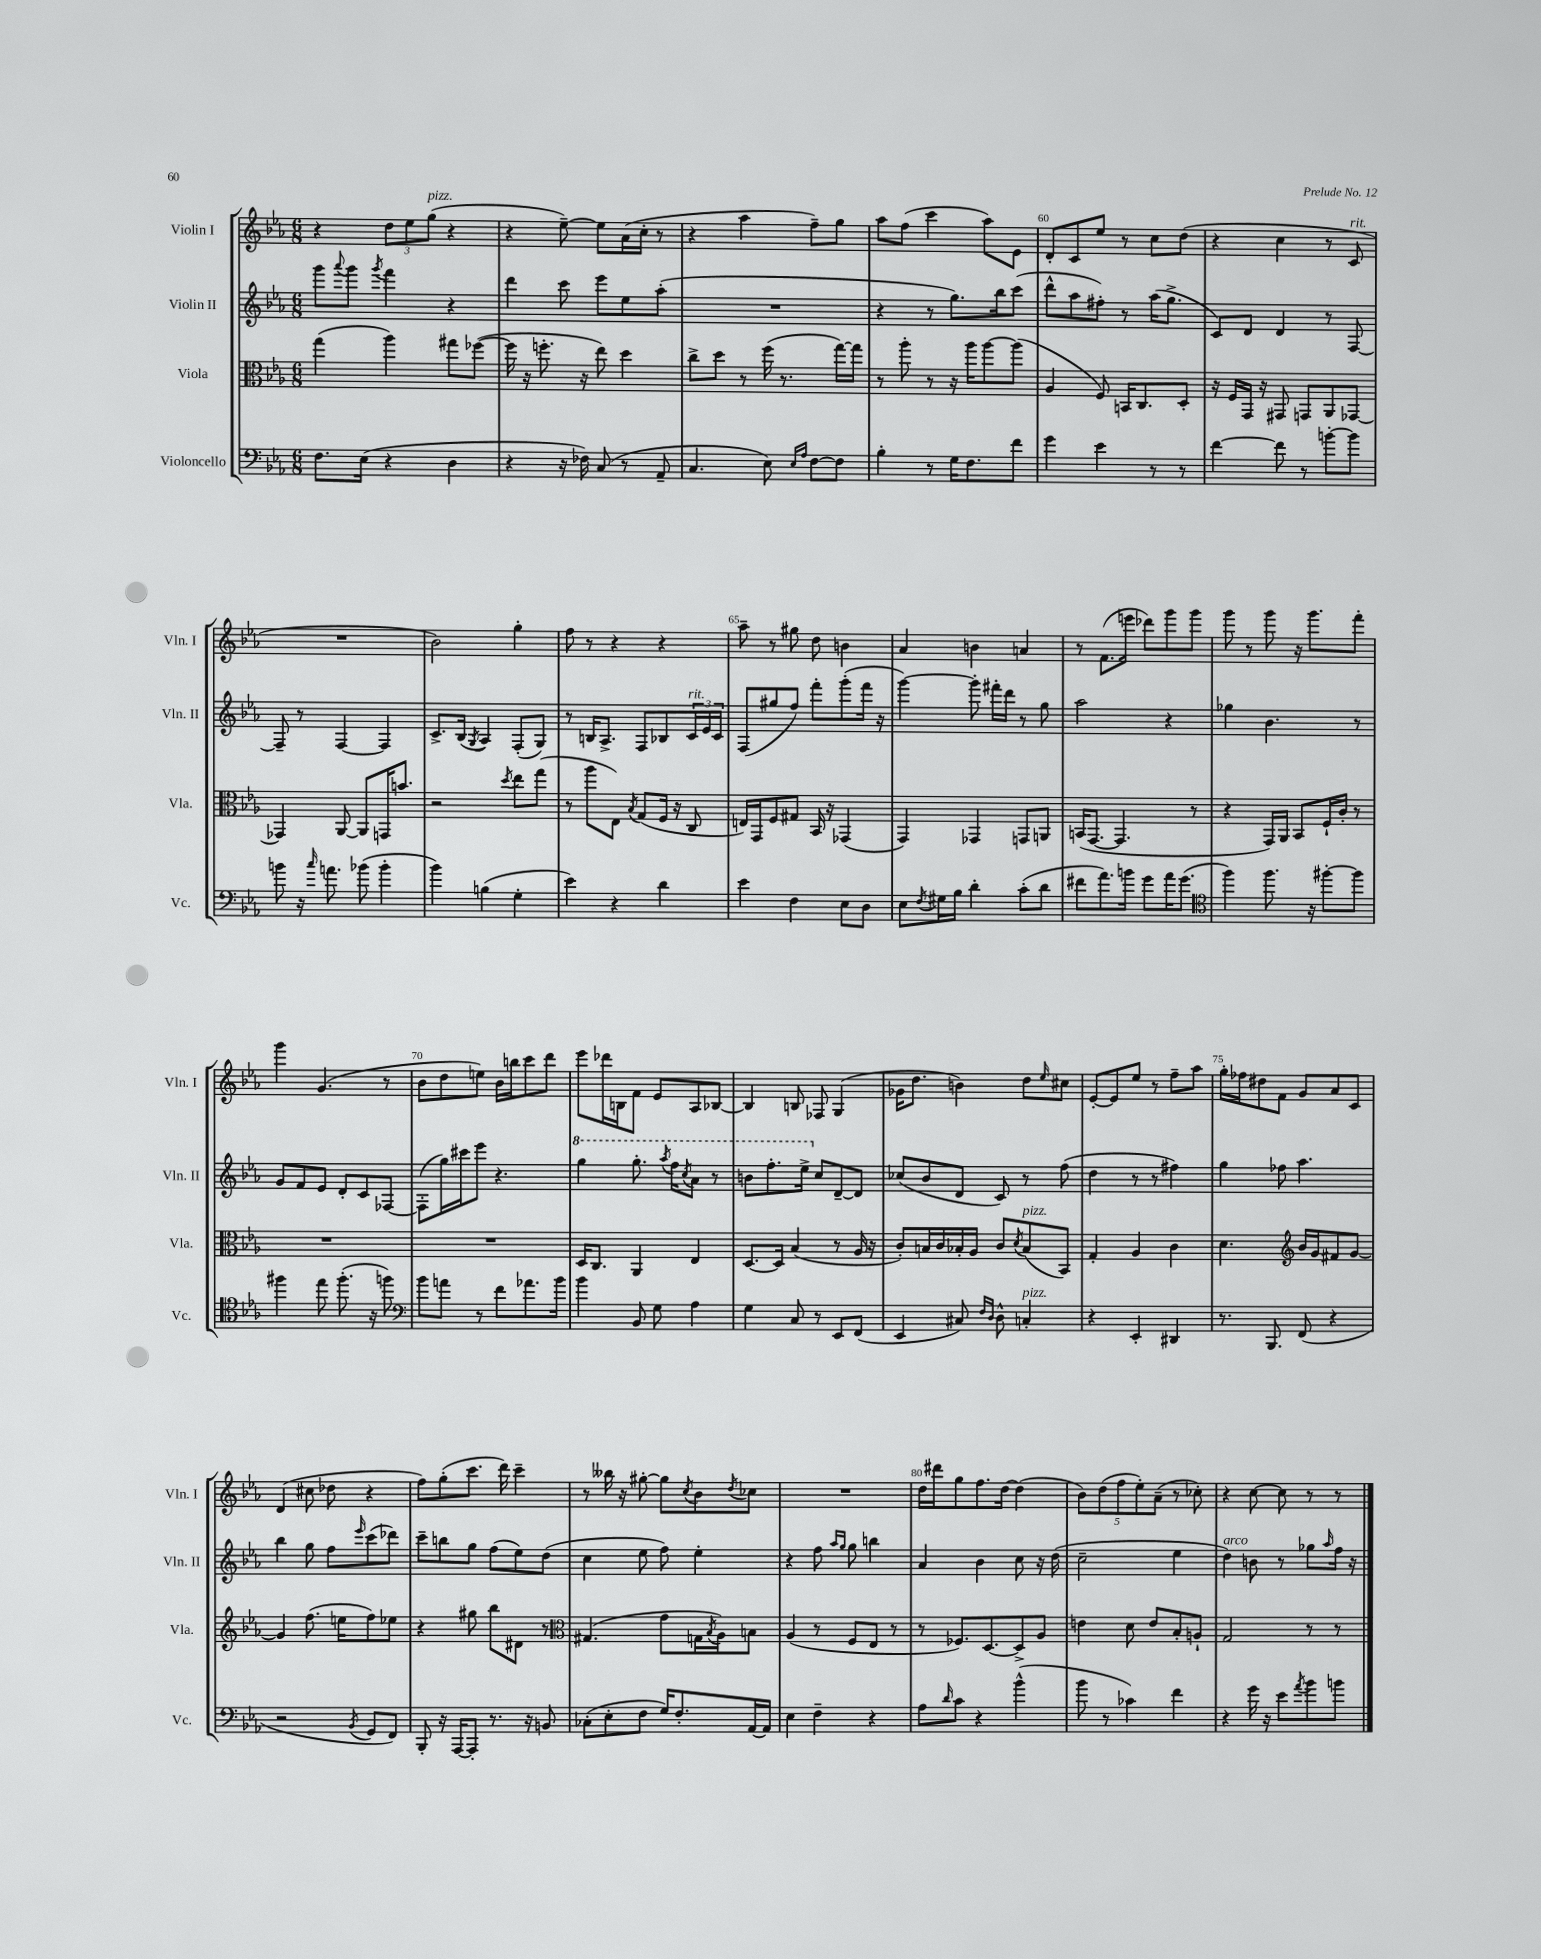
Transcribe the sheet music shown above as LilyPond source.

<<
\new StaffGroup <<
\new Staff = "s0" \with { instrumentName = "Violin I" shortInstrumentName = "Vln. I" } {
    \clef treble \key ees \major \numericTimeSignature \time 6/8
    r4 \tuplet 3/2 { d''8 ees''8 g''8^\markup { \italic "pizz." }( } r4 |
    r4 ees''8~--) ees''8 aes'16( c''16-. r8 |
    r4 aes''4 f''8--) g''8 |
    aes''8 f''8( c'''4 aes''8) ees'8 |
    d'8-. c'8 ees''8 r8 c''8 d''8( |
    r4 c''4 r8 c'8^\markup { \italic "rit." } |
    R2. |
    bes'2) g''4-. |
    f''8 r8 r4 r4 |
    aes''8-- r8 gis''8 d''8 b'4 |
    aes'4 b'4 a'4 |
    r8 f'8.( e'''16 des'''8) g'''8 g'''8 |
    g'''8 r8 g'''8 r16 g'''8. f'''8-. |
    g'''4 g'4.( r8 |
    bes'8 d''8 e''8) bes'16 b''16 c'''8 d'''8 |
    ees'''8 des'''16 b16 f'8 ees'8 aes8 bes8~ |
    bes4 b8 fes8 g4( |
    ges'16 d''8. b'4) d''8 \grace { ees''16 } cis''8 |
    ees'8~-. ees'8 ees''8 r8 f''8-- aes''8 |
    g''16-. fes''16 dis''8 f'8 g'8 aes'8 c'8 |
    d'4( cis''8 des''8 r4 |
    f''8) g''8-.( c'''8. d'''16) c'''4-- |
    r8 beses''16 r16 gis''8~-. gis''8 \acciaccatura { c''8 } bes'8 \acciaccatura { d''8 } ces''8 |
    R2. |
    d''16 dis'''16 g''8 f''8. d''16~ d''4( |
    \tuplet 5/4 { bes'8) d''8( f''8 ees''8-.) aes'8--( } r8 ces''8-.) |
    r4 c''8~ c''8 r8 r8 \bar "|." |
}
\new Staff = "s1" \with { instrumentName = "Violin II" shortInstrumentName = "Vln. II" } {
    \clef treble \key ees \major \numericTimeSignature \time 6/8
    g'''8 \appoggiatura { aes'''8 } g'''8 \acciaccatura { g'''8 } f'''4 r4 |
    d'''4 c'''8 ees'''8 ees''8 aes''8-.( |
    R2. |
    r4 r8 g''8.) bes''16 c'''8( |
    d'''8-^ aes''8 fis''8-.) r8 aes''16( g''8.-> |
    c'8) d'8 d'4 r8 f8~ |
    f8-- r8 f4~ f4 |
    c'8.-> bes16( \acciaccatura { g8 } aes4) f8-.( g8) |
    r8 b16 aes8.-> f8 bes8 \tuplet 3/2 { c'16^\markup { \italic "rit." } ees'16 c'16 } |
    f8( gis''8 f''8) f'''8-. g'''8-.( f'''16 r16 |
    g'''4~) g'''8-. fis'''16-. d'''16 r8 g''8 |
    aes''2 r4 |
    ges''4 bes'4. r8 |
    g'8 f'8 ees'8 d'8-. c'8 fes8~ |
    fes8-.( g''16) cis'''16 ees'''8 r4. |
    \ottava #1 g'''4 g'''8.-. \acciaccatura { aes'''8 } f'''16 \acciaccatura { c'''8 } aes''8 r8 |
    b''8 f'''8.-. ees'''16-> \ottava #0 c''8 d'8~-- d'8 |
    ces''8( bes'8 d'8 c'8) r8 f''8( |
    d''4 r8 r8 fis''4) |
    g''4 fes''8 aes''4. |
    bes''4 g''8 f''8 \grace { ees'''16 } c'''8( des'''8) |
    c'''8-- b''8 g''8 f''8( ees''8) d''8( |
    c''4 ees''8 f''8) ees''4-. |
    r4 f''8 \grace { aes''16 g''16 } g''8 b''4 |
    aes'4 bes'4 c''8 r16 d''16( |
    c''2-- ees''4 |
    d''4^\markup { \italic "arco" }) b'8 r8 ges''8 \grace { aes''16 } f''16 r16 \bar "|." |
}
\new Staff = "s2" \with { instrumentName = "Viola" shortInstrumentName = "Vla." } {
    \clef alto \key ees \major \numericTimeSignature \time 6/8
    g''4( aes''4) gis''8 fes''8~( |
    fes''16 r16 f''8.-. r16 ees''8) d''4 |
    c''8-> d''8 r8 f''16( r8. g''16~) g''16 |
    r8 aes''8-. r8 r16 aes''16 aes''8~ aes''8( |
    aes4 f8) b,16 c8. d8-. |
    r16 f16 g,16 r16 gis,8 g,8 aes,8 ges,8~ |
    ges,4 aes,8~ aes,8 g,16 b'8. |
    r2 \acciaccatura { d''8 } ees''8 g''8( |
    r8 aes''8 ees8) \acciaccatura { bes8 } g8( f16 r16 c8 |
    e16) g,16 f8 gis8 bes,16 r16 ges,4( |
    g,4) ges,4 g,8 a,8 |
    b,16( g,8.~ g,4. r8 |
    r4 g,16) aes,16 bes,8 f16-! c'16-. r8 |
    R2. |
    R2. |
    d16 c8. aes,4 ees4 |
    d8.~ d16 bes4( r8 aes16 r16 |
    c'8-.) b16 c'16 bes16-. aes16 c'8 \acciaccatura { d'8 } bes8^\markup { \italic "pizz." }( bes,8) |
    g4-. aes4 c'4 |
    d'4. \clef treble bes'16 g'16 fis'8 g'8~ |
    g'4 f''8.( e''16 f''8) ees''8 |
    r4 gis''8 bes''8 dis'8 r8 |
    \clef alto gis4.( g'8 g16 \acciaccatura { bes8 } aes16) b8 |
    aes4( r8 f8 ees8 r8 |
    r8 fes8.) d8.~ d8-> aes8 |
    e'4 d'8 e'8 bes8-. a8-! |
    g2 r8 r8 \bar "|." |
}
\new Staff = "s3" \with { instrumentName = "Violoncello" shortInstrumentName = "Vc." } {
    \clef bass \key ees \major \numericTimeSignature \time 6/8
    f8. ees16( r4 d4 |
    r4 r16 fes16) c8( r8 aes,8-- |
    c4. ees8) \grace { ees16 aes16 } f8~ f8 |
    bes4-. r8 g16 f8. f'8 |
    g'4 ees'4 r8 r8 |
    f'4~ f'8 r8 b'8~-. b'8 |
    b'8 r16 \grace { c''16 } a'8. bes'8( bes'4-. |
    bes'4) b4( g4-. |
    ees'4) r4 d'4 |
    ees'4 f4 ees8 d8 |
    ees8 \acciaccatura { f8 } gis16 bes16 d'4-. c'8-.( d'8 |
    fis'8 aes'8.) b'16 g'8 aes'16 g'8.( |
    \clef tenor f''4) f''8. r16 fis''8~-. fis''8 |
    fis''4 ees''8 fis''8.-.( r16 f''8) |
    \clef bass bes'8 a'8 r8 f'8 aes'8. bes'16 |
    bes'4 bes,8 g8 aes4 |
    g4 c8 r8 ees,8 f,8( |
    ees,4 cis8) \grace { f16 d16 } d8-^ c4-.^\markup { \italic "pizz." } |
    r4 ees,4-. dis,4 |
    r8. bes,,8. f,8( r4 |
    r2 \acciaccatura { bes,8 } g,8 f,8) |
    bes,,8-. r16 aes,,16~ aes,,8-. r8. r16 b,8 |
    ces8-.( ees8-. f8 g16) f8.-. aes,16~ aes,16 |
    ees4 f4-- r4 |
    aes8 \grace { d'16 } c'8 r4 bes'4-^( |
    bes'8 r8 ces'4) f'4 |
    r4 g'16 r16 ees'8 \acciaccatura { aes'8 } bes'8 b'8 \bar "|." |
}
>>
>>
\layout { \context { \Score currentBarNumber = #56 \override BarNumber.break-visibility = ##(#f #t #t) barNumberVisibility = #(every-nth-bar-number-visible 5) } }
